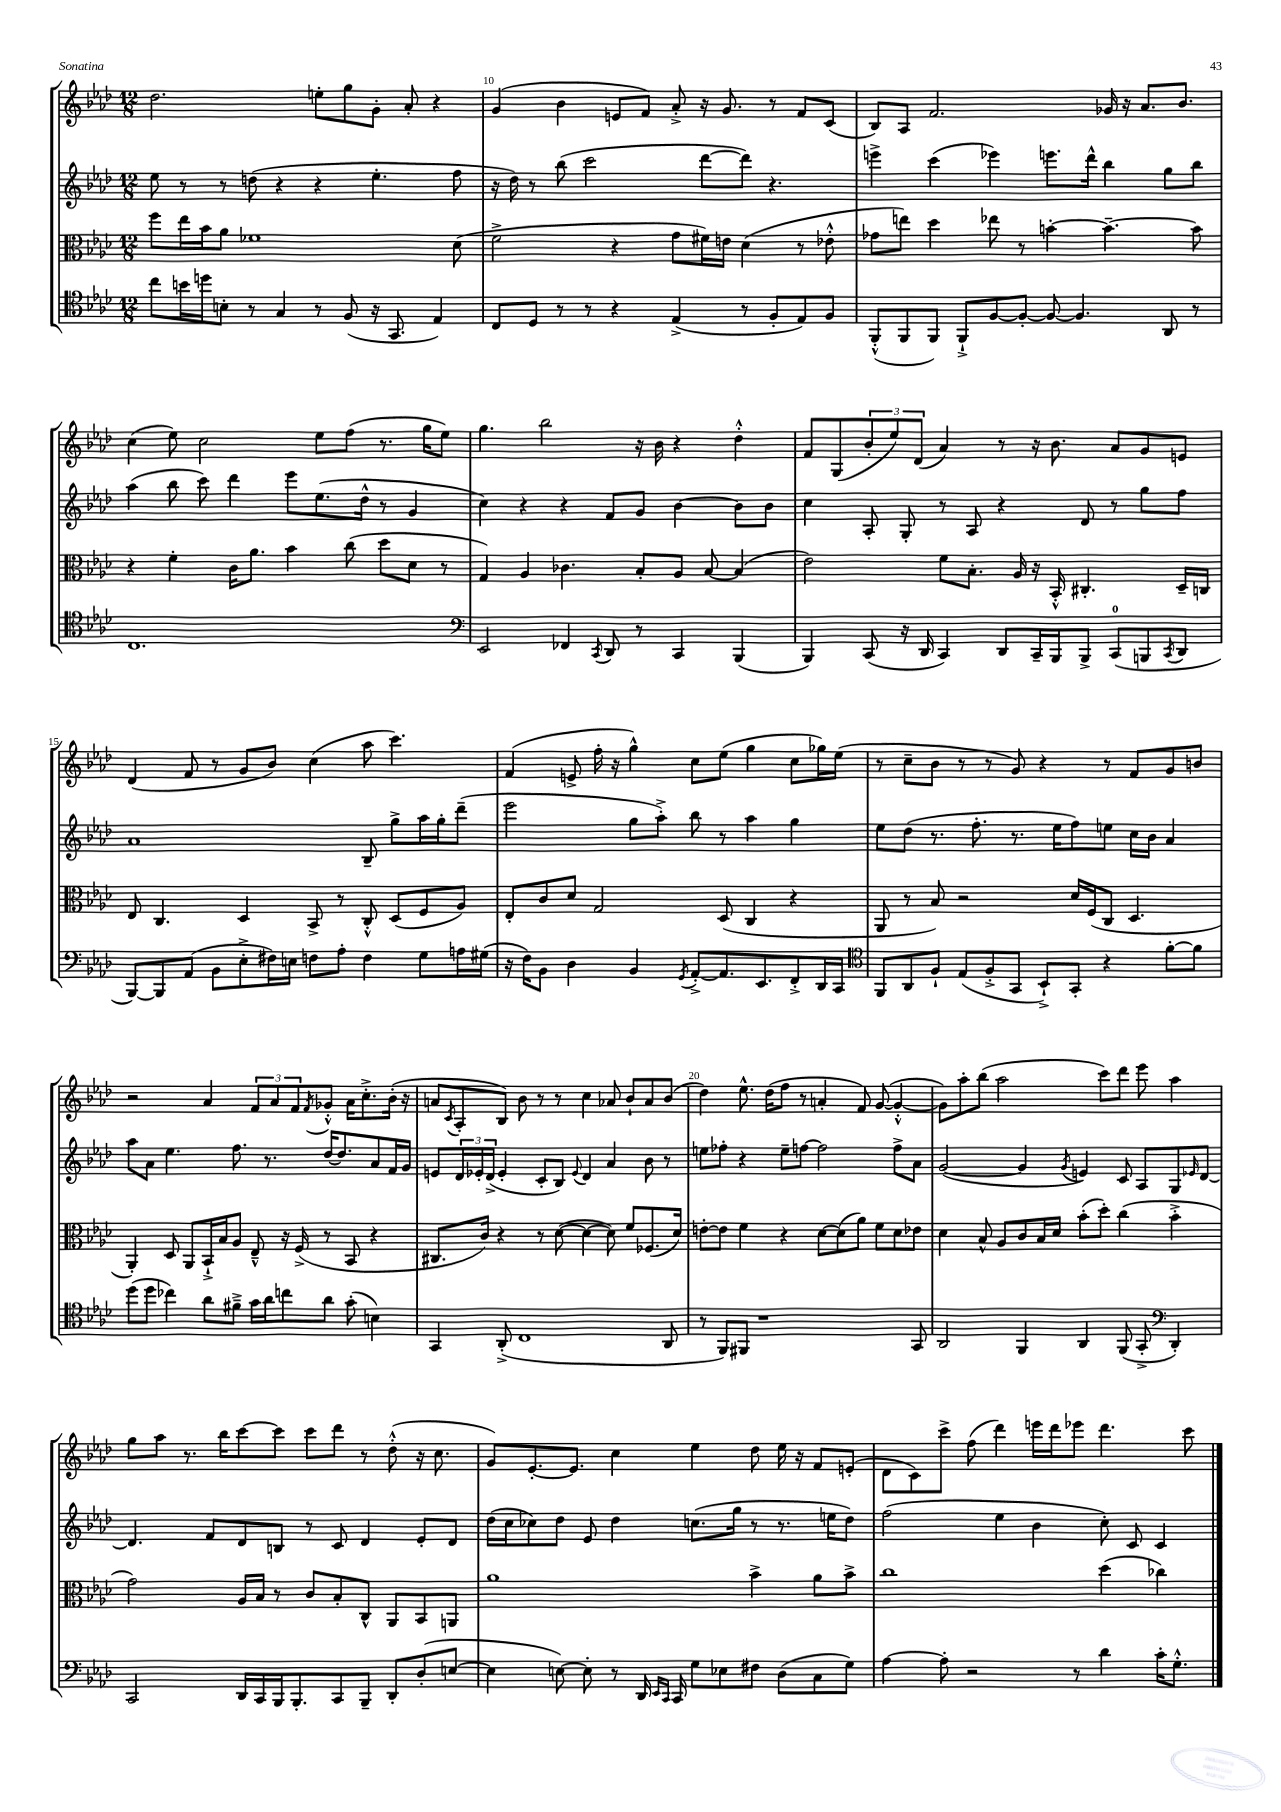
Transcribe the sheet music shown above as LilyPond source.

<<
\new StaffGroup <<
\new Staff = "s0" {
    \clef treble \key aes \major \numericTimeSignature \time 12/8
    des''2. e''8-. g''8 g'8-. aes'8-. r4 |
    g'4( bes'4 e'8 f'8) aes'8-.-> r16 g'8. r8 f'8 c'8( |
    bes8) aes8 f'2. ges'16 r16 aes'8. bes'8. |
    c''4( ees''8) c''2 ees''8 f''8( r8. g''16 ees''8) |
    g''4. bes''2 r16 bes'16 r4 des''4-.-^ |
    f'8 g8( \tuplet 3/2 { bes'8-. ees''8) des'8( } aes'4) r8 r16 bes'8. aes'8 g'8 e'8 |
    des'4( f'8 r8 g'8 bes'8) c''4( aes''8 c'''4.) |
    f'4( e'8-> f''16-. r16 g''4-^) c''8 ees''8( g''4 c''8 ges''16) ees''16( |
    r8 c''8-- bes'8 r8 r8 g'8) r4 r8 f'8 g'8 b'8 |
    r2 aes'4 \tuplet 3/2 { f'8 aes'8 f'8 } \acciaccatura { f'8 } ges'8-.-^ aes'16 c''8.-.-> bes'16-.( r16 |
    a'8 \acciaccatura { c'8 } aes8-. bes8) bes'8 r8 r8 c''4 aes'8 bes'8-! aes'8 bes'8( |
    des''4) ees''8.-^ des''16( f''8 r8 a'4-. f'8) g'8~( g'4~-.-^ |
    g'8) aes''8-. bes''8( aes''2 c'''8) des'''8 ees'''8 aes''4 |
    g''8 aes''8 r8. bes''16 c'''8~ c'''8 c'''8 des'''8 r8 des''8-.-^( r16 c''8. |
    g'8) ees'8.~-. ees'8. c''4 ees''4 des''8 ees''16 r16 f'8 e'8-.( |
    des'8 c'8) c'''8-> f''8( des'''4) e'''16 des'''16 ees'''8 des'''4. c'''8 \bar "|." |
}
\new Staff = "s1" {
    \clef treble \key aes \major \numericTimeSignature \time 12/8
    ees''8 r8 r8 d''8( r4 r4 ees''4.-. f''8 |
    r16 des''16) r8 bes''8( c'''2 des'''8~ des'''8) r4. |
    e'''4-> c'''4( ees'''4) e'''8. des'''16-^ bes''4 g''8 bes''8 |
    aes''4( bes''8 c'''8) des'''4 ees'''8 ees''8.( des''16-^ r8 g'4 |
    c''4) r4 r4 f'8 g'8 bes'4~ bes'8 bes'8 |
    c''4 aes8-. g8-. r8 aes8 r4 des'8 r8 g''8 f''8 |
    aes'1 bes8-- g''8-> aes''16 g''16-. des'''8--( |
    ees'''2 g''8 aes''8-.->) bes''8 r8 aes''4 g''4 |
    ees''8 des''8( r8. f''8.-. r8. ees''16 f''8) e''8 c''16 bes'16 aes'4 |
    aes''8 aes'8 ees''4. f''8. r8. des''16~ des''8. aes'8 f'16 g'16 |
    e'8 \tuplet 3/2 { des'16 ees'16-. des'16->( } ees'4-. c'8-. bes8) \appoggiatura { ees'8 } des'4 aes'4 bes'8 r8 |
    e''8 fes''8-. r4 e''8-- f''8~ f''2 f''8-> aes'8 |
    g'2~( g'4 \acciaccatura { g'8 } e'4) c'8 aes8 g8 \grace { ees'16 } des'8~ |
    des'4. f'8 des'8 b8 r8 c'8 des'4 ees'8-. des'8 |
    des''16( c''16 ces''8) des''8 ees'8 des''4 c''8.( g''16 r8 r8. e''16 des''8) |
    f''2( ees''4 bes'4 c''8-.) c'8 c'4 \bar "|." |
}
\new Staff = "s2" {
    \clef alto \key aes \major \numericTimeSignature \time 12/8
    f''8 ees''16 bes'16 aes'8 fes'1 des'8( |
    f'2-> r4 g'8 fis'16) e'16 des'4( r8 ees'8-.-^ |
    ges'8 e''8) des''4 ees''8 r8 b'4~-. b'4.~-- b'8 |
    r4 f'4-. c'16 aes'8. bes'4 c''8( des''8 des'8 r8 |
    g4) aes4 ces'4. bes8-. aes8 bes8~ bes4( |
    ees'2) f'8 bes8.-. aes16 r16 bes,16-.-^ cis4.-. des16-- c16 |
    ees8 c4. des4 bes,8-> r8 c8-.-^ des8( f8 aes8) |
    ees8-. c'8 des'8 g2 des8( c4 r4 |
    aes,8 r8 bes8) r2 des'16 f16( c8 des4. |
    aes,4-.) des8 aes,8 bes,16-!-> bes16 aes8 ees8---^ r16 f16->( r8 bes,8 r4 |
    cis8. c'16) r4 r8 des'8~( des'4~ des'8) f'8 fes8.( des'16) |
    e'8~-. e'8 f'4 r4 des'8~ des'8( aes'8) f'8 des'8 ees'8 |
    des'4 bes8-^ aes8 c'8 bes16 des'16 bes'8-.( des''8-.) c''4( bes'4-.-> |
    g'2) aes16 bes16 r8 c'8 bes8-. c8-^ aes,8 bes,8 a,8 |
    aes'1 bes'4-> aes'8 bes'8-> |
    c''1 des''4( ces''4) \bar "|." |
}
\new Staff = "s3" {
    \clef tenor \key aes \major \numericTimeSignature \time 12/8
    c''8 b'16 d''16 b8-. r8 g4 r8 f8( r16 g,8. ees4) |
    c8 des8 r8 r8 r4 ees4->( r8 f8-. ees8) f8 |
    f,8-.-^( f,8 f,8) f,8-!-> f8~ f8~-. f8~ f4. aes,8 r8 |
    c1. |
    \clef bass ees,2 fes,4 \acciaccatura { c,8 } des,8 r8 c,4 bes,,4( |
    bes,,4) c,8( r16 des,16 c,4) des,8 c,16-- bes,,16 bes,,8-> c,8-0( b,,8 \acciaccatura { c,8 } des,8 |
    bes,,8~) bes,,8 aes,8( bes,8 ees8-.-> fis16) e16 f8 aes8-. f4 g8 a16 gis16( |
    r16 f16) bes,8 des4 bes,4 \acciaccatura { g,8 } aes,8~-.-> aes,8. ees,8. f,8-.-> des,16 c,16 |
    \clef tenor f,8 aes,8 f8-! ees8( f8-.-> g,8 bes,8-!->) g,8-. r4 f'8~-. f'8 |
    des''8( des''8 ces''4) aes'8 fis'8---> g'16 aes'16 c''8 aes'8 g'8-.( b4) |
    g,4 aes,8-.->( c1 aes,8 |
    r8 f,8) fis,8 r1 g,8 |
    aes,2 f,4 aes,4 f,8( g,8-.-> \clef bass des,4-.) |
    c,2 des,16 c,16 bes,,16 bes,,8.-. c,8 bes,,8-- des,8-. des8-.( e8~ |
    e4 e8~) e8-. r8 des,16 \grace { ees,16 c,16 } c,16 g8 ees8 fis8 des8( c8 g8) |
    aes4~ aes8-. r2 r8 des'4 c'16-. g8.-.-^ \bar "|." |
}
>>
>>
\layout { \context { \Score currentBarNumber = #9 \override BarNumber.break-visibility = ##(#f #t #t) barNumberVisibility = #(every-nth-bar-number-visible 5) } }
